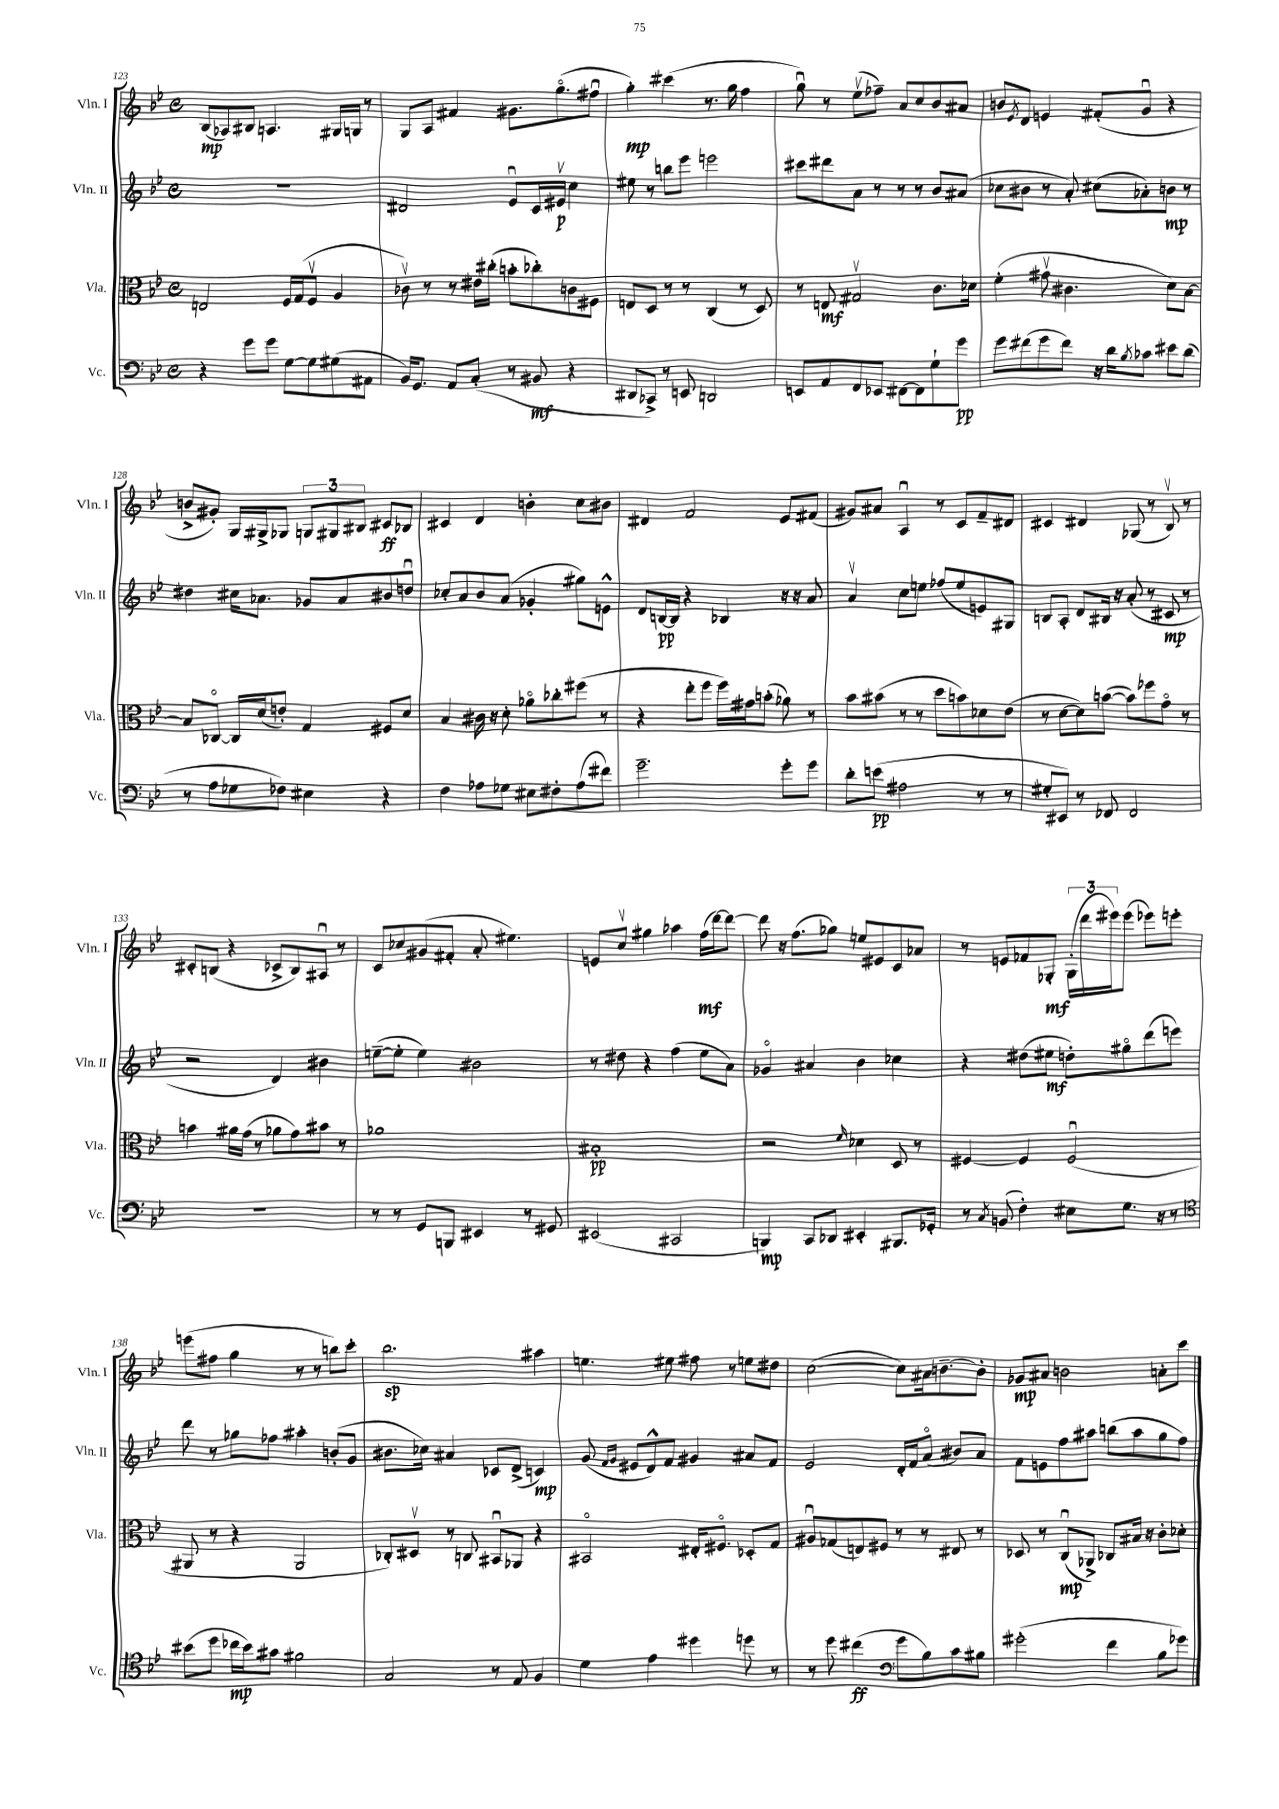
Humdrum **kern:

**kern	**kern	**kern	**kern
*staff4	*staff3	*staff2	*staff1
*clefF4	*clefC3	*clefG2	*clefG2
*k[b-e-]	*k[b-e-]	*k[b-e-]	*k[b-e-]
*M4/4	*M4/4	*M4/4	*M4/4
*met(c)	*met(c)	*met(c)	*met(c)
4r	2E	1r	(8B-
.	.	.	8A-)
8g	.	.	8B#
8g	.	.	4.A
[8G	16F	.	.
.	(16G	.	.
8G]	8Fv	.	.
(8G#	4A	.	16G#
.	.	.	16G
8AA#	.	.	8r
=	=	=	=
16BB-)	8c-v)	2d#	8G
8.GG	.	.	.
.	8r	.	8A
8AA	8r	.	4f#
(8C'	16e#	.	.
.	(16cc#'	.	.
8r	8b'	8e-u	8.g#
8BB#	8cc-')	16c	.
.	.	16e#v	(8.ggo
4r	8c	4cc	.
.	8F#	.	8ff#u
=	=	=	=
8DD#	8E	8ee#	4gg')
8CC-^)	8D	8r	.
8r	8r	8bb	(4ccc#
8EE	8r	8eee-	.
2DD	(4C	2eee	8.r
.	.	.	16gg
.	8r	.	4ff
.	8D)	.	.
=	=	=	=
8EE	8r	8ccc#	8ggu)
8AA	8E	8ddd#	8r
8FF	2G#v	8a	(8ee-v
8EE-	.	8r	8ff-~)
[8FF#	.	8r	8a
8FF#]	.	8r	8cc
8G`	8.c	8b-	8b-
8g	.	(8a#	8a#
.	16d-	.	.
=	=	=	=
8g	(4f'	8cc-	8b
.	.	.	8qe-
(8f#	.	8b#	8d
8g	8g#v	8r	4e
8f#)	4.c#	8a')	.
16r	.	(8cc#	(8f#'
16d	.	.	.
8qB-	.	.	.
8c-	.	8a-')	8gu
8e#	8d)	8b	4r
(8d	[8B-	8r	.
=	=	=	=
8r	8B-]	4dd#	8b^
8A	[8C-o	.	8g#')
8G-	16C-]	16cc#	16G
.	(16d	8.a-	16G#^
8F-)	8e')	.	8G-
4E#	4G	8g-	12G
.	.	.	12G#
.	.	8a-	.
.	.	.	12B#
4r	8F#	8b#	8c#
.	8d	8ddu	8B-
=	=	=	=
4F	4B-	8cc-'	4c#
.	.	8a	.
8A-	16c#	8b-	4d
.	16r	.	.
8G-	8d'	(8a	.
8E#	8a-o	4g-'	4b'
8F#'	8cc-'	.	.
(8A-	(8ff#	8gg#)	8cc
8f#)	8r	8e^^	8b#
=	=	=	=
2.g~	4r	8d	4d#
.	.	[16B	.
.	.	16B]	.
.	8ee-'	4r	2f
.	8ff	.	.
.	16ff)	4B-	.
.	16g#	.	.
.	(8b'	.	.
8g'	8a-)	16r	8e-
.	.	16r	.
8g	8r	8a	(8f#
=	=	=	=
8d'	8b-	4av	8g#)
(8e	(8b#	.	8a#
2A#	8r	8cc	4Au
.	8r	8ee	.
.	8dd	(8ff-	8r
.	8b)	8ee	8c
8r	8d-	8e)	8f~
8r	(8e-	8G#	8d#
=	=	=	=
8G#'	8r	8B	4c#
8EE#)	[8d	8A'	.
8r	8d])	8d	4d#
8FF-	([8b	16B#	.
.	.	16r	.
2FF-	8b])	(8a'	(8G-
.	8ff-	8r	8r
.	8go	8c#	8B-v)
.	8r	8r	8r
=	=	=	=
1r	4b	2r	8c#'
.	.	.	(8B
.	16a#	.	4r
.	(16g	.	.
.	8r	.	.
.	8a-	4d)	8c-^
.	8g)	.	8B)
.	8b#	4b#	8A#u
.	8r	.	8r
=	=	=	=
8r	1a-	([8ee~	8c
8r	.	8ee']	8cc-
8GG	.	4ee)	(8g#
8BBB	.	.	8f#'
4EE#	.	2b#	8a'
.	.	.	4.ee#)
8r	.	.	.
8GG#	.	.	.
=	=	=	=
(2EE#	1B#'	8r	8e
.	.	8dd#	8ccv
.	.	4r	4gg#
2CC#	.	(4ff	4aa-
.	.	8ee-	(16ff
.	.	.	[16ddd)
.	.	8a)	8ddd_
=	=	=	=
4BBB)	2r	4g-o	8ddd]
.	.	.	16r
.	.	.	(8.ff
8CC	.	4a#	.
8DD-	.	.	8gg-)
.	16qqf	.	.
4EE#'	4d-	4b-	8ee
.	.	.	8e#
8.BBB#	8D	4cc-	8c
.	8r	.	8a-
16GG-'	.	.	.
=	=	=	=
8r	[4F#	4r	8r
8qC	.	.	.
(8BB	.	.	8e
4F')	4F#]	(8dd#	8f-
.	.	8ee#	8G-'
8E#	(2F#u	8dd')	(24G-'
.	.	.	24ddd
.	.	.	24eee#)
8.G	.	8gg#o	(8eee#
.	.	(8ddd	8eee-)
16r	.	.	.
8r	.	8eee)	8eee'
=	=	=	=
*clefC4	*	*	*
(8b#	8AA#	8ddd	(8eee
8dd	8r	8r	8ff#
16cc-	4r	8gg-	4gg
16b#)	.	.	.
8g#	.	8ff-	.
2f#	2AA#	4aa#'	8r
.	.	.	8r
.	.	(8b'	8bb)
.	.	8g	8ccc'
=	=	=	=
2G	8C-')	8.b#	2.bb-
.	8D#v	.	.
.	.	16cc-)	.
.	8r	4a#	.
.	8C	.	.
8r	8BB#u	8c-	.
8E-	8AA-	(8d^	.
4F	4r	4c)	4aa#
=	=	=	=
4d	2BB#o	(8g	4.ee
.	.	16qqf	.
.	.	16qqg	.
.	.	8e#	.
4e-	.	8d^^)	.
.	.	8f	8ee#
4dd#	16E#'	4g#	8ff#
.	8.F#o	.	.
.	.	.	8r
8dd	8D-'	8a#	8ee
8r	8G	8f	8dd#
=	=	=	=
8r	8A#u	2e-	([2cc
8dd	(8G-	.	.
(4cc#	8E)	.	.
.	8F#	.	.
*clefF4	*	*	*
8g	8r	16d'	8cc])
.	.	16f	.
8B-)	8r	(8ao	16a#
.	.	.	[8.b~
8c	8E#	8b#)	.
8B#	8r	8a	8b']
=	=	=	=
(2g#'	8D-	8f	8g-
.	8r	8e	8a#
.	(8Cu	8ff	2b
.	8AA-^)	8aa#	.
4f	8C-	(8bb	.
.	16B#	8aa#	.
.	16r	.	.
8B-	8c'	8gg	8a'
8g-)	8d-'	8ff)	8ccc
==	==	==	==
*-	*-	*-	*-
